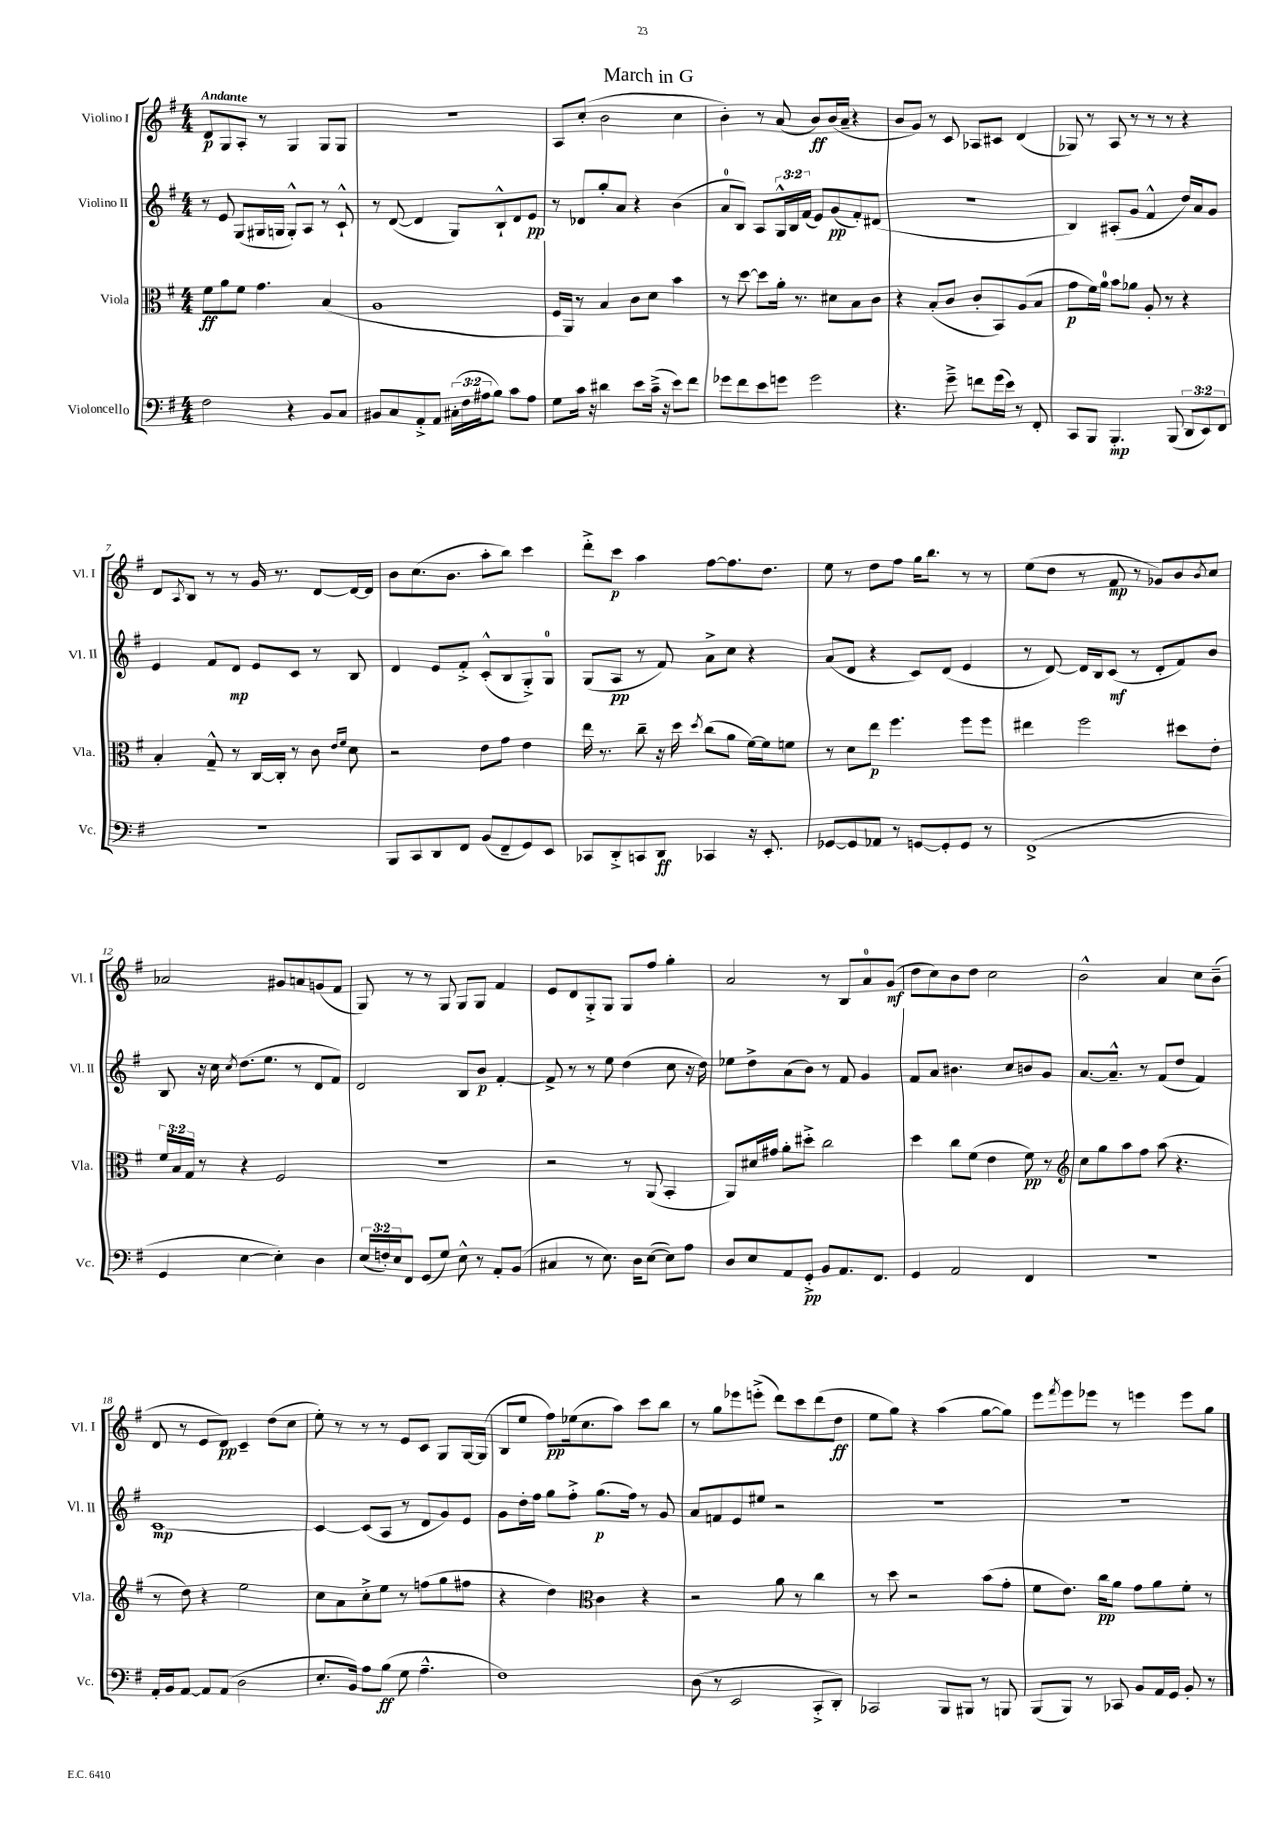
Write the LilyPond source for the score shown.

\header { title = "March in G" }
<<
\new StaffGroup <<
\new Staff = "s0" \with { instrumentName = "Violino I" shortInstrumentName = "Vl. I" } {
    \clef treble \key g \major \numericTimeSignature \time 4/4 \tempo "Andante"
    d'8\p g8 a8-. r8 g4 g8 g8 |
    R1 |
    a8 c''8-.( b'2 c''4 |
    b'4-.) r8 a'8( b'8\ff) b'16( a'16-- r4 |
    b'8 g'8) r8 c'8 aes8 cis'8 d'4( |
    ges8) r8 a8 r8 r8 r8 r4 |
    d'8 \acciaccatura { a8 } b8 r8 r8 g'16 r8. d'8~ d'16~ d'16 |
    b'8 c''8.( b'8. a''8-. b''8) c'''4 |
    d'''8-.-> c'''8\p a''4 fis''8~ fis''8. d''8. |
    e''8 r8 d''8 fis''8 g''16 b''8. r8 r8 |
    e''8( d''8 r8 fis'8\mp r8 ges'8) b'8 \acciaccatura { b'8 } c''8 |
    aes'2 gis'8 a'8 g'8( fis'8 |
    g8) r8 r8 g8 g8 g8 fis'4 |
    e'8 d'8 g8-.-> g8 g8 fis''8 g''4-. |
    a'2 r8 b8 a'8-0 g'8\mf( |
    d''8 c''8) b'8 d''8 c''2 |
    b'2-^ a'4 c''8 b'8--( |
    d'8 r8 e'8 d'8\pp) c'4-- d''8( c''8 |
    e''8-.) r8 r8 r8 e'8 c'8 g8 g16~ g16( |
    b8 e''8 fis''8\pp) ees''16( c''8. a''8) c'''8 b''8 |
    r8 g''8 ees'''8 e'''8-.->( d'''8) c'''8 d'''8( d''8\ff |
    e''8 g''8) r4 a''4( g''8~ g''8) |
    e'''8 \acciaccatura { fis'''8 } e'''8 ees'''8 r8 e'''4 e'''8 g''8 \bar "|." |
}
\new Staff = "s1" \with { instrumentName = "Violino II" shortInstrumentName = "Vl. II" } {
    \clef treble \key g \major \numericTimeSignature \time 4/4 \override Staff.TupletNumber.text = #tuplet-number::calc-fraction-text
    r8 e'8 g8( gis16 g16 g8-.-^) a8 r8 c'8-!-^ |
    r8 d'8~( d'4 g8) b8-!-^ d'8 e'8\pp |
    r8 des'8 g''8-. a'8 r4 b'4( |
    a'8-0 b8) a8 \tuplet 3/2 { g16-^ b16 fis'16( } e'8) g'8\pp( fis'8-.) dis'8( |
    R1 |
    b4) ais8-.( g'8 fis'4-^ d''16) a'16 g'8 |
    e'4 fis'8 d'8\mp e'8 c'8 r8 b8 |
    d'4 e'8 fis'8-.-> c'8-.-^( b8 g8-.->) g8-0 |
    g8( a8\pp r8 fis'8) a'8-> c''8 r4 |
    a'8( d'8 r4 c'8) d'8( e'4 |
    r8 d'8~) d'16 b16 c'8\mf( r8 d'8-. fis'8) b'8 |
    b8 r16 c''16 \acciaccatura { c''8 } d''8.( e''8. r8 d'8 fis'8) |
    d'2 b8 b'8\p fis'4~-. |
    fis'8-> r8 r8 e''8 d''4( c''8 r16 d''16) |
    ees''8 d''8-> a'8( b'8) r8 fis'8 g'4 |
    fis'8 a'8 bis'4. c''8 b'8 g'8 |
    a'8.~ a'8.---^ r8 fis'8( d''8 fis'4) |
    c'1~\mp |
    c'4~ c'8( a8 r8 d'8 g'8) e'8 |
    g'8 d''16-. fis''16 g''8 fis''8-.-> g''8.\p( fis''16) r8 g'8 |
    a'8 f'8 e'8 eis''8 r2 |
    R1 |
    R1 \bar "|." |
}
\new Staff = "s2" \with { instrumentName = "Viola" shortInstrumentName = "Vla." } {
    \clef alto \key g \major \numericTimeSignature \time 4/4 \override Staff.TupletNumber.text = #tuplet-number::calc-fraction-text
    fis'8\ff a'8 fis'8 g'4. b4( |
    a1 |
    fis16 a,16) r8 b4 c'8 d'8 b'4 |
    r8 d''8~ d''8 a'16-. r8. dis'8 b8 c'8 |
    r4 b8-.( c'8 c'8-. b,8) a8( b8 |
    g'8\p fis'16) a'16-0 b'8 aes'8 a8-. r8 r4 |
    b4-. g8---^ r8 c16~ c16-. r8 c'8 \grace { e'16 fis'16 } d'8 |
    r2 e'8 g'8 e'4 |
    e''16 r8. c''8-- r16 d''16 \acciaccatura { d''8 } c''8( a'8 fis'16~) fis'16 f'8 |
    r8 d'8 e''8\p fis''4. fis''8 fis''8 |
    eis''4 fis''2 dis''8 e'8-. |
    \tuplet 3/2 { fis'16 b16 g16 } r8 r4 fis2 |
    R1 |
    r2 r8 a,8( b,4-. |
    a,8) dis'16 gis'16 a'8-. dis''8-.-> c''2 |
    d''4 c''8 fis'8( e'4 fis'8\pp) r8 |
    \clef treble c''8 g''8 a''8 fis''8 a''8( r4. |
    r8 d''8) r4 e''2 |
    c''8 a'8 c''8-.-> e''8 r8 f''8( g''8 fis''8 |
    r4 d''4) \clef alto c'4 r4 |
    r2 a'8 r8 c''4 |
    r8 d''8 r2 b'8( g'8-. |
    fis'8 e'8.) c''16\pp a'8 g'8 a'8 fis'8-. r8 \bar "|." |
}
\new Staff = "s3" \with { instrumentName = "Violoncello" shortInstrumentName = "Vc." } {
    \clef bass \key g \major \numericTimeSignature \time 4/4 \override Staff.TupletNumber.text = #tuplet-number::calc-fraction-text
    fis2 r4 b,8 c8 |
    bis,8 c8 a,8-.-> a,8 \tuplet 3/2 { cis16-.( fis16 ais16 } b8) c'8 ais8 |
    g8 c'16 r16 dis'4 e'8 c'16--->( r16 e'8) fis'8 |
    ges'8 fis'8 e'8 g'8 g'2 |
    r4. g'8---> f'8 g'16( e'16) r8 fis,8-. |
    c,8 b,,8 b,,4.-.\mp b,,8( \tuplet 3/2 { d,8 e,8) fis,8 } |
    R1 |
    b,,8 c,8 d,8 fis,8 b,8( fis,8-- g,8) e,8 |
    ces,8 d,8-.-> c,8 d,8\ff ces,4 r16 e,8.-. |
    ges,8~ ges,8 aes,8 r8 g,8~ g,8-. g,8 r8 |
    fis,1->( |
    g,4 e4~ e4-.) d4 |
    \tuplet 3/2 { e16( f16-.) e16 } fis,8 g,8( g8) e8-^ r8 a,8-. b,8( |
    cis4 r8 e8.) d16 e8~( e8) a8 |
    d8 e8 a,8 g,8-.->\pp b,8 a,8. fis,8. |
    g,4 a,2 fis,4 |
    R1 |
    a,16-. b,16 a,8~ a,8 a,8( d2 |
    e8.-. b,16) a8 b8\ff( g8 a4.---^ |
    fis1) |
    d8( r8 e,2 c,8-.-> d,8-.) |
    ces,2 b,,8 bis,,8 r8 b,,8 |
    b,,8( b,,8) r8 ces,8 b,8 a,16 g,16 b,8-. r8 \bar "|." |
}
>>
>>
